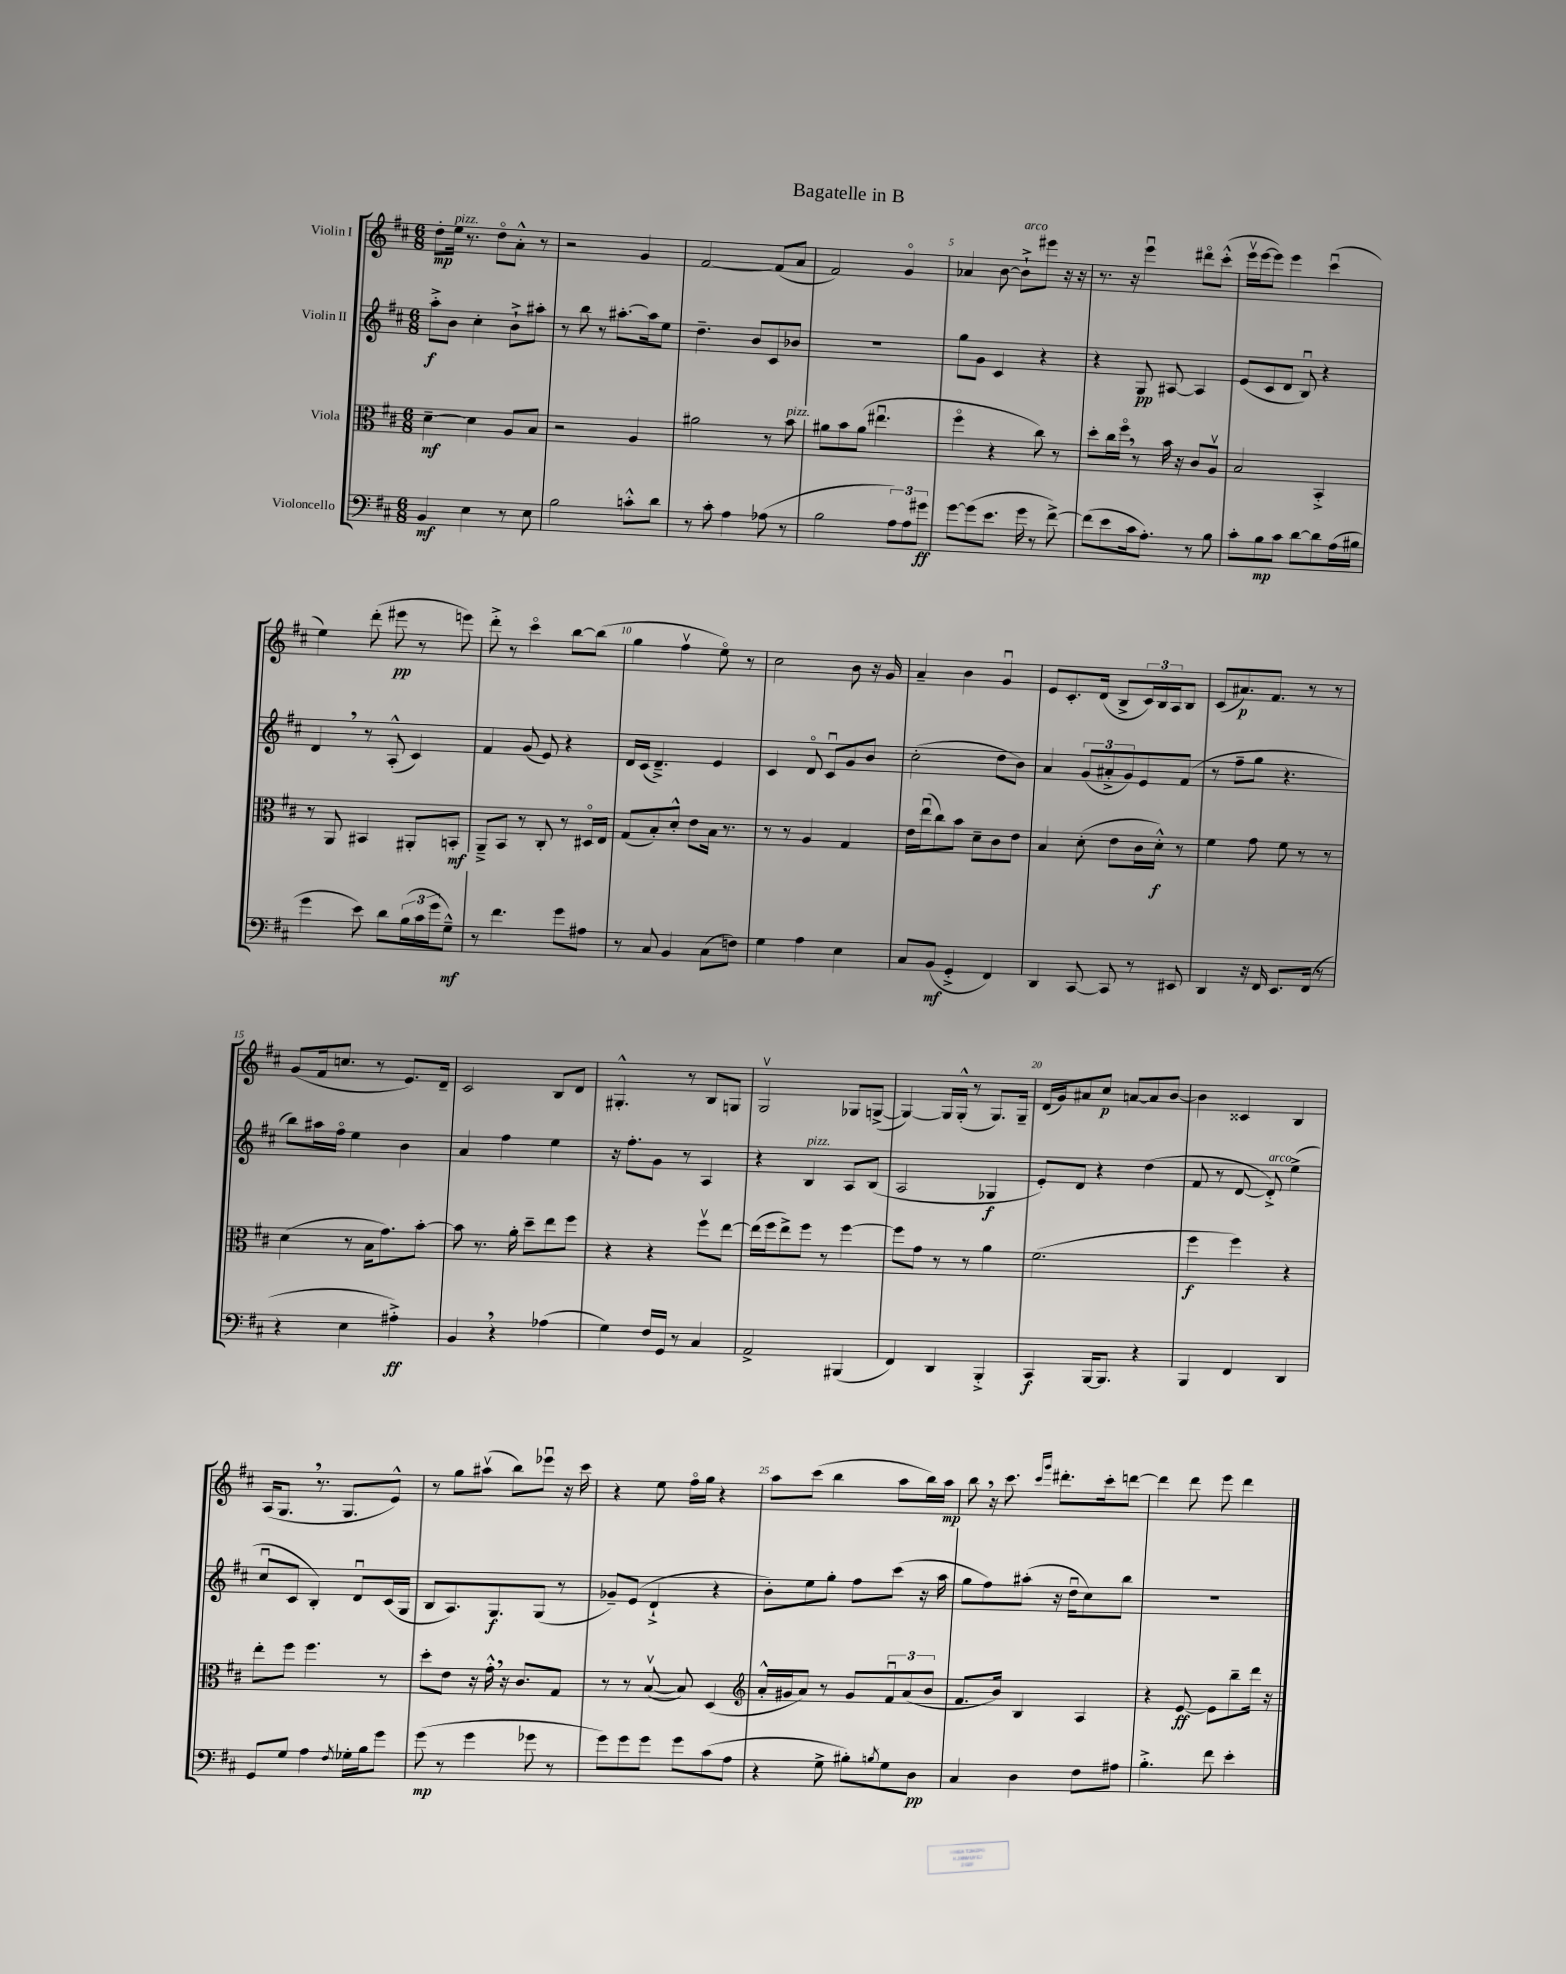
\header { title = "Bagatelle in B" }
<<
\new StaffGroup <<
\new Staff = "s0" \with { instrumentName = "Violin I" } {
    \clef treble \key d \major \numericTimeSignature \time 6/8
    d''8-.\mp e''16^\markup { \italic "pizz." } r8. d''8\flageolet a'8-.-^ r8 |
    r2 g'4 |
    fis'2~ fis'8( a'8 |
    fis'2) g'4\flageolet |
    aes'4 b'8~ b'8-!->^\markup { \italic "arco" } eis'''8 r16 r16 |
    r8. r16 e'''4\downbow dis'''8\flageolet cis'''8-.-^( |
    e'''16\upbow e'''16~ e'''8) e'''4 cis'''4\downbow( |
    e''4) d'''8-.( eis'''8\pp r8 e'''8) |
    d'''8-.-> r8 cis'''4\flageolet b''8~ b''8( |
    g''4 fis''4\upbow e''8\flageolet) r8 |
    cis''2 b'8 r16 g'16 |
    a'4-- b'4 g'4\downbow |
    e'8 cis'8.-. d'16( b8-> \tuplet 3/2 { cis'16) b16 a16 } b8 |
    cis'8( ais'8.\p) fis'8. r8 r8 |
    g'8( fis'16 c''8. r8 e'8.) d'16-- |
    cis'2 b8 d'8 |
    gis4.-.-^ r8 b8 g8 |
    g2\upbow ges8 g8~->( |
    g4~) g16 g16-.-^( r8 g8.) g16-- |
    d'16( g'16) ais'8 cis''8\p a'8~ a'8 b'8~ |
    b'4 cisis'4 b4 |
    a16( g8. \breathe r8. g8. e'8-^) |
    r8 g''8 ais''8\upbow( b''8) ees'''8\downbow r16 cis'''16 |
    r4 e''8 fis''16\flageolet g''16 r4 |
    a''8 cis'''8( b''4 a''8 b''16) a''16\mp |
    b''8 \breathe r16 cis'''8. \grace { cis'''16 g'''16 } dis'''8.-. cis'''16-. d'''8~ |
    d'''4 d'''8 e'''8 d'''4 \bar "|." |
}
\new Staff = "s1" \with { instrumentName = "Violin II" } {
    \clef treble \key d \major \numericTimeSignature \time 6/8
    a''8-.->\f b'8 cis''4-. b'8-!-> ais''8-. |
    r8 b''8 r8 ais''8.~-. ais''16 e''8 |
    d''4.-- b'8 cis'8 bes'8 |
    R2. |
    g''8 g'8 cis'4 r4 |
    r4 g8\pp ais8~ ais4 |
    e'8( cis'8 d'8 b8\downbow) r4 |
    d'4 \breathe r8 a8-.-^( cis'4) |
    fis'4 g'8( e'8) r4 |
    d'16 cis'16( d'4.--->) e'4 |
    cis'4 d'8\flageolet cis'8\downbow g'8 b'8 |
    cis''2-.( d''8 b'8) |
    a'4 \tuplet 3/2 { g'8( ais'8-.-> g'8) } e'8 fis'8( |
    r8 fis''8-- g''8 r4. |
    b''8) ais''16 fis''16\flageolet e''4 b'4 |
    a'4 fis''4 e''4 |
    r16 fis''8.-. g'8 r8 a4 |
    r4 b4^\markup { \italic "pizz." } a8 b8( |
    a2 ges4\f |
    e'8-.) d'8 r4 d''4( |
    fis'8 r8 d'8~ d'8-.->^\markup { \italic "arco" }) e''4->( |
    cis''8\downbow cis'8 b4-.) d'8\downbow cis'16( g16 |
    b8 a8.) g8.\f g8( r8 |
    ges'8--) e'8( d'4-!-> r4 |
    b'8-.) e''8 g''8-. fis''8 cis'''8( r16 a''16 |
    g''8 fis''8) ais''8-.( r16 d''16\downbow cis''8) b''8 |
    R2. \bar "|." |
}
\new Staff = "s2" \with { instrumentName = "Viola" } {
    \clef alto \key d \major \numericTimeSignature \time 6/8
    d'4~--\mf d'4 a8 b8 |
    r2 a4 |
    ais'2 r8 b'8^\markup { \italic "pizz." } |
    ais'8 b'8 ais'8( eis''4.\downbow |
    fis''4\flageolet r4 cis''8) r8 |
    d''8-. cis''16 fis''16\flageolet \breathe r8 b'16 r16 cis'8 a8\upbow |
    b2 b,4-.-> |
    r8 a,8 bis,4 ais,8-. b,8-.\mf |
    a,8---> b,8 r8 cis8-. r8 dis16\flageolet e16 |
    g8( b8-.) d'8-.-^ e'8 b16 r8. |
    r8 r8 a4 g4 |
    e'16 e''16\downbow( cis''8) b'8 d'8-- cis'8 e'8 |
    b4 d'8-.( e'8 cis'16 d'16-.-^\f) r8 |
    fis'4 g'8 fis'8 r8 r8 |
    d'4( r8 b16 g'8.) b'8~-. |
    b'8 r8. a'16-. d''8-- e''8 fis''8 |
    r4 r4 fis''8\upbow e''8~ |
    e''16( fis''16 e''8->) fis''8 r8 fis''4~ |
    fis''8 g'8 r8 r8 a'4 |
    fis'2.( |
    fis''4\f fis''4) r4 |
    e''8-. fis''8 fis''4. r8 |
    d''8-. e'8 r16 g'16-.-^ \breathe r16 cis'8. g8 |
    r8 r8 b8~\upbow( b8) d4( |
    \clef treble a'16-.-^ gis'16 a'8) r8 gis'8 \tuplet 3/2 { fis'8\downbow a'8( b'8 } |
    fis'8. b'16) b4 a4 |
    r4 e'8~\ff e'8 b''8-- d'''16 r16 \bar "|." |
}
\new Staff = "s3" \with { instrumentName = "Violoncello" } {
    \clef bass \key d \major \numericTimeSignature \time 6/8
    b,4\mf e4 r8 e8 |
    b2 c'8-.-^ d'8 |
    r8 cis'8-. a4 aes8( r8 |
    b2 \tuplet 3/2 { a8) a8 gis'8\ff } |
    g'8~ g'8( e'8. g'16 r8 fis'8~->) |
    fis'8( e'8 cis'16 a8.-.) r8 b8 |
    cis'8-. b8\mp cis'8 d'8~ d'8 a16( bis16 |
    g'4 e'8) d'8 \tuplet 3/2 { b16( cis'16 g'16 } g8---^\mf) |
    r8 fis'4. g'8 ais8 |
    r8 cis8 b,4 cis8( f8) |
    g4 a4 e4 |
    cis8 b,8\mf( g,4-.-> fis,4) |
    d,4 cis,8~ cis,8 r8 eis,8 |
    d,4 r16 fis,16 e,8. fis,16( r8 |
    r4 e4 ais4-.->\ff) |
    b,4 \breathe r4 aes4( |
    g4) fis16 g,16 r8 cis4 |
    a,2-> bis,,4( |
    fis,4) d,4 b,,4-.-> |
    cis,4\f b,,16~ b,,8. r4 |
    b,,4 fis,4 d,4 |
    g,8 g8 a4 \acciaccatura { fis8 } ges16-. b16 g'8 |
    g'8\mp( r8 g'4 ges'8 r8 |
    g'8) g'8 g'8 g'8 cis'8( a8 |
    r4 g8-> bis8-.) \acciaccatura { b8 } g8 d8\pp |
    cis4 d4 fis8 ais8 |
    b4.-.-> fis'8 e'4-. \bar "|." |
}
>>
>>
\layout { \context { \Score \override BarNumber.break-visibility = ##(#f #t #t) barNumberVisibility = #(every-nth-bar-number-visible 5) } }
